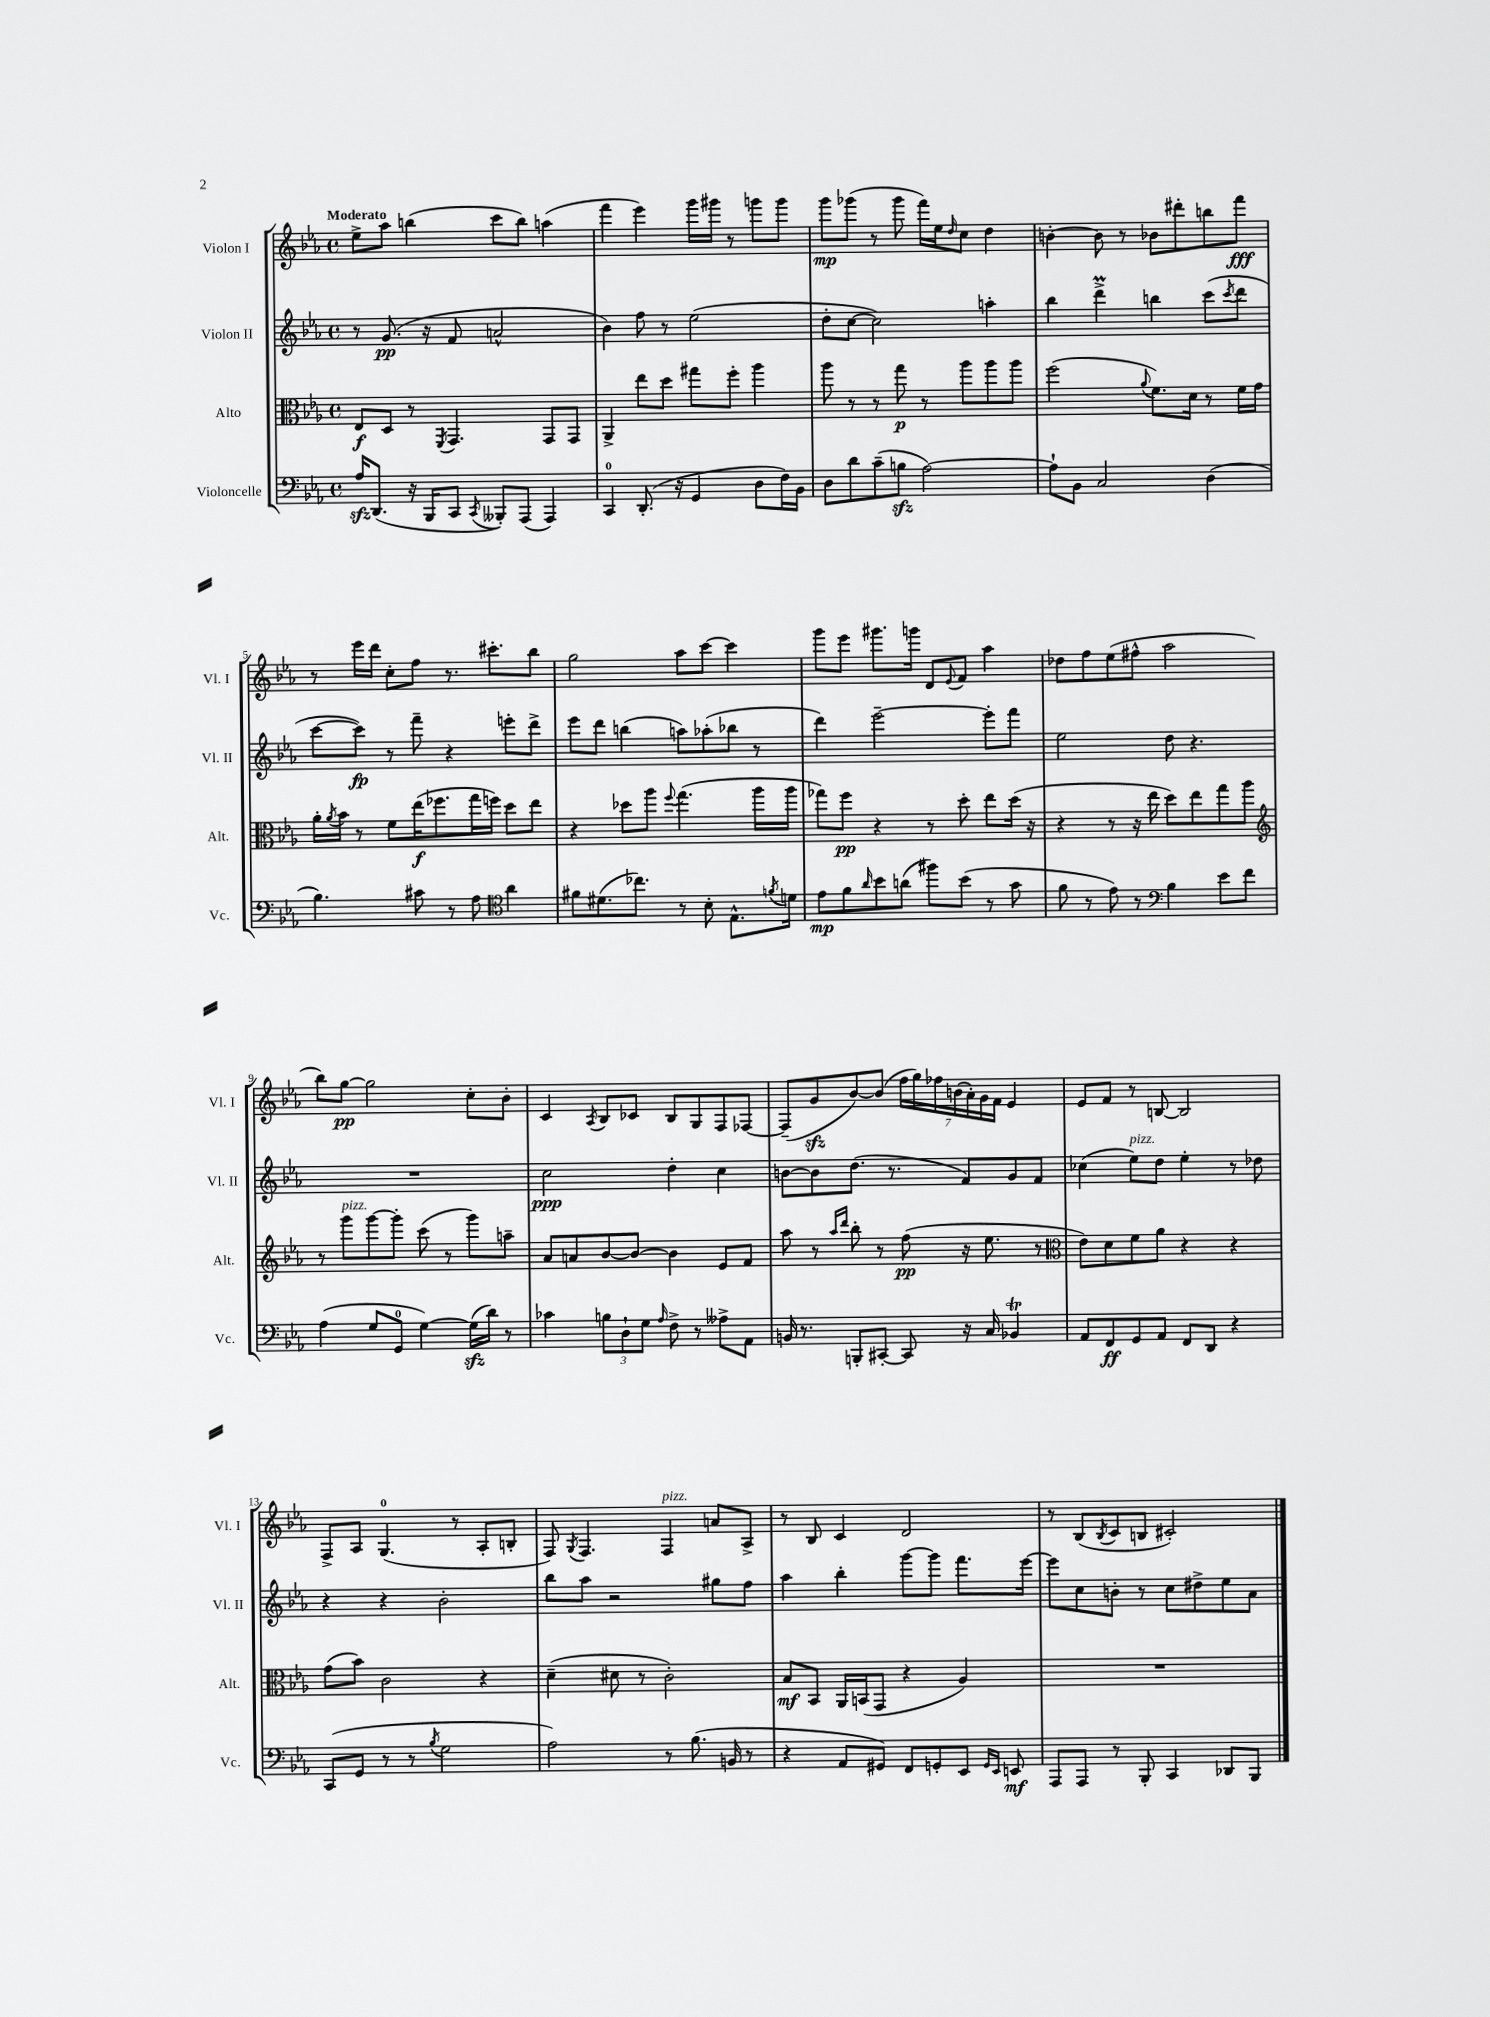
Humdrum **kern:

**kern	**dynam	**kern	**dynam	**kern	**dynam	**kern	**dynam
*part4	*part4	*part3	*part3	*part2	*part2	*part1	*part1
*staff4	*staff4	*staff3	*staff3	*staff2	*staff2	*staff1	*staff1
*I"Violoncelle	*	*I"Alto	*	*I"Violon II	*	*I"Violon I	*
*I'Vc.	*	*I'Alt.	*	*I'Vl. II	*	*I'Vl. I	*
*clefF4	*	*clefC3	*	*clefG2	*	*clefG2	*
*k[b-e-a-]	*	*k[b-e-a-]	*	*k[b-e-a-]	*	*k[b-e-a-]	*
*M4/4	*	*M4/4	*	*M4/4	*	*M4/4	*
*met(c)	*	*met(c)	*	*met(c)	*	*met(c)	*
=1	=1	=1	=1	=1	=1	=1	=1
!	!	!	!	!	!	!LO:TX:a:B:t=Moderato	!
16A-zz/KL	.	8E-/L	f	8r	.	8ee-^\L	.
(8.DD/J	.	.	.	.	.	.	.
.	.	8D/J	.	(8.g/	pp	8aa-\J	.
16r	.	8r	.	.	.	(4bbn\	.
16BBB-/KL	.	.	.	16r	.	.	.
.	.	8qFF/	.	.	.	.	.
8CC/J	.	4.GG/	.	8f/	.	.	.
8qCC/	.	.	.	.	.	.	.
8BBB--X'/L)	.	.	.	2an^^/	.	8ccc\L	.
(8AAA-/J	.	.	.	.	.	8bb\J)	.
4AAA-/)	.	8GG/L	.	.	.	(4aan\	.
.	.	8GG/J	.	.	.	.	.
=2	=2	=2	=2	=2	=2	=2	=2
4CC/	.	4AA-^/	.	4b-\)	.	4fff\	.
(8.DD'/	.	8ee-\L	.	8ff\	.	4eee-\)	.
.	.	8dd\J	.	8r	.	.	.
16r	.	.	.	.	.	.	.
4GG/	.	8gg#X\L	.	(2ee-\	.	16ggg\LL	.
.	.	.	.	.	.	16ggg#X\JJ	.
.	.	8ff'\J	.	.	.	8r	.
8D\L	.	4aa-\	.	.	.	8gggn\L	.
16F\L)	.	.	.	.	.	8ggg\J	.
16BB-\JJ	.	.	.	.	.	.	.
=3	=3	=3	=3	=3	=3	=3	=3
8D\L	.	8aa-\	.	8dd'\L	.	8ggg\L	mp
8d\	.	8r	.	[8cc\J	.	(8ggg-X\J	.
(8c~\	.	8r	.	2cc\])	.	8r	.
8Bnzz\J	.	8gg\	p	.	.	8ggg-\	.
[2A-\)	.	8r	.	.	.	16fff\LL)	.
.	.	.	.	.	.	16ee-\J	.
.	.	.	.	.	.	16qqdd/	.
.	.	8aa-\L	.	.	.	8cc\J	.
.	.	8aa-\	.	4aan'\	.	4dd\	.
.	.	8aa-\J	.	.	.	.	.
=4	=4	=4	=4	=4	=4	=4	=4
8A-`\L]	.	(2ff\	.	4bb-\	.	[4bn'\	.
8BB-\J	.	.	.	.	.	.	.
2C/	.	.	.	4dddm^\	.	8b\]	.
.	.	.	.	.	.	8r	.
.	.	8qqa-/	.	.	.	.	.
.	.	8.f\L)	.	4bbn\	.	8b-X\L	.
.	.	.	.	.	.	8ddd#X'\	.
.	.	16d\Jk	.	.	.	.	.
(4D\	.	8r	.	(8ccc\L	.	8bbn\	.
.	.	.	.	8qccc/	.	.	.
.	.	16f\LL	.	8ddd\J	.	8fff\J	fff
.	.	16g\JJ	.	.	.	.	.
!!LO:LB:g=z
=5	=5	=5	=5	=5	=5	=5	=5
4.B-\)	.	16a-'\LL	.	[8ccc\L	.	8r	.
.	.	8qa-/	.	.	.	.	.
.	.	16b-\JJ	.	.	.	.	.
.	.	8r	.	8ccc\J])	fp	16eee-\LL	.
.	.	.	.	.	.	16ddd\JJ	.
.	.	8f\L	.	8r	.	8cc'\L	.
8c#X\	.	(16ee-\K	f	8fff~\	.	8ff\J	.
.	.	8.ff-X\	.	.	.	.	.
8r	.	.	.	4r	.	8.r	.
8A-\	.	16gg\L	.	.	.	.	.
.	.	16ffn\JJ)	.	.	.	8.ccc#X'\L	.
*clefC4	*	*	*	*	*	*	*
4a-\	.	8dd\L	.	8eeen'\L	.	.	.
.	.	8ee-\J	.	8ddd^\J	.	8bb-\J	.
=6	=6	=6	=6	=6	=6	=6	=6
8f#X\L	.	4r	.	8eee-\L	.	2gg\	.
(8.d#X\	.	.	.	8ddd\J	.	.	.
.	.	8dd-X\L	.	(4bbn\	.	.	.
8.cc-X\J)	.	.	.	.	.	.	.
.	.	8aa-\J	.	.	.	.	.
.	.	8qqff/	.	.	.	.	.
8r	.	(4.gg\	.	8aan\L)	.	8aa-\L	.
8B-'\	.	.	.	(8aa-X'\	.	[8ccc\J	.
8.E-^^\L	.	.	.	8bb-X\J	.	4ccc\]	.
.	.	16aa-\LL	.	8r	.	.	.
8qfn/	.	.	.	.	.	.	.
16dn\Jk	.	16aa-\JJ	.	.	.	.	.
=7	=7	=7	=7	=7	=7	=7	=7
8e-\L	mp	8gg-X\L)	.	4ddd\)	.	8ggg\L	.
8f\	.	8ff\J	pp	.	.	8eee-\J	.
16qqa-/	.	.	.	.	.	.	.
8b-\	.	4r	.	[2eee-~\	.	8.ggg#X\L	.
(8an\J	.	.	.	.	.	.	.
.	.	.	.	.	.	16gggn\Jk	.
8ff#X\L)	.	8r	.	.	.	8d/L	.
.	.	.	.	.	.	8qqe-/	.
(8b-\J	.	8dd'\	.	.	.	8f/J	.
8r	.	8ee-\L	.	8eee-'\L]	.	4aa-\	.
8g\	.	(16dd\Jk	.	8fff\J	.	.	.
.	.	16r	.	.	.	.	.
=8	=8	=8	=8	=8	=8	=8	=8
8f\	.	4r	.	2ee-\	.	8dd-X\L	.
8r	.	.	.	.	.	8ff\	.
8e-\)	.	8r	.	.	.	(8ee-\	.
8r	.	16r	.	.	.	8ff#X^^\J	.
.	.	16ee-\	.	.	.	.	.
*clefF4	*	*	*	*	*	*	*
4B-\	.	8dd\L)	.	8dd\	.	2aa-\	.
.	.	8ee-\	.	4.r	.	.	.
8e-\L	.	8gg\	.	.	.	.	.
8f\J	.	8aa-\J	.	.	.	.	.
!!LO:LB:g=z
=9	=9	=9	=9	=9	=9	=9	=9
*	*	*clefG2	*	*	*	*	*
(4A-\	.	8r	.	1r	.	8bb-\L)	.
!	!	!LO:TX:a:i:t=pizz.	!	!	!	!	!
.	.	8ggg\L	.	.	.	[8gg\J	pp
8G/L	.	[8ggg\	.	.	.	2gg\]	.
8GG/J	.	8ggg'\J]	.	.	.	.	.
[4G\)	.	(8ccc\	.	.	.	.	.
.	.	8r	.	.	.	.	.
(16Gzz\LL]	.	8ggg\L)	.	.	.	8cc'\L	.
16d\JJ)	.	.	.	.	.	.	.
8r	.	8aan~\J	.	.	.	8b-'\J	.
=10	=10	=10	=10	=10	=10	=10	=10
4c-X\	.	8a-/L	.	2cc\	ppp	4c/	.
.	.	8an/	.	.	.	.	.
.	.	.	.	.	.	8qA-/	.
12Bn\L	.	[8b-/	.	.	.	8B-/L	.
12D`\	.	.	.	.	.	.	.
.	.	8b-/J_	.	.	.	8c-X/J	.
12G\J	.	.	.	.	.	.	.
16qqA-/	.	.	.	.	.	.	.
8F^\	.	4b-\]	.	4dd'\	.	8B-/L	.
8r	.	.	.	.	.	8G/	.
8A--X^\L	.	8e-/L	.	4cc\	.	8F/	.
8AA-\J	.	8f/J	.	.	.	[8F-X/J	.
=11	=11	=11	=11	=11	=11	=11	=11
16BBn/	.	8aa-\	.	[8bn\L	.	(8F-~/L]	.
8.r	.	.	.	.	.	.	.
.	.	8r	.	8b\]	.	8gzz/	.
.	.	16qqaa-/LL	.	.	.	.	.
.	.	16qqddd/JJ	.	.	.	.	.
8BBBn'/L	.	8bb-'\	.	(8.dd\J	.	[8b-/)	.
[8CC#X'/J	.	8r	.	.	.	(8b-/J]	.
.	.	.	.	8.r	.	.	.
8CC#/]	.	(8ff\	pp	.	.	28ff\LL	.
.	.	.	.	.	.	28gg\)	.
.	.	.	.	.	.	28ff-X\	.
.	.	.	.	.	.	(28bn\	.
16r	.	16r	.	8f/L)	.	.	.
.	.	.	.	.	.	28a-'\)	.
.	.	.	.	.	.	28g\	.
16C/	.	8.ee-\	.	.	.	.	.
.	.	.	.	.	.	28f\JJ	.
4BB-XT/	.	.	.	8g/	.	4e-/	.
.	.	8r	.	8f/J	.	.	.
=12	=12	=12	=12	=12	=12	=12	=12
*	*	*clefC3	*	*	*	*	*
8AA-/L	.	8e-\L)	.	(4cc-X\	.	8e-/L	.
8FF/	ff	8d\	.	.	.	8f/J	.
!	!	!	!	!LO:TX:a:i:t=pizz.	!	!	!
8GG/	.	8f\	.	8ee-\L)	.	8r	.
8AA-/J	.	8a-\J	.	8dd\J	.	[8Bn/	.
8FF/L	.	4r	.	4ee-'\	.	2B/]	.
8DD/J	.	.	.	.	.	.	.
4r	.	4r	.	8r	.	.	.
.	.	.	.	8dd-X\	.	.	.
!!LO:LB:g=z
=13	=13	=13	=13	=13	=13	=13	=13
(8CC/L	.	(8g\L	.	4r	.	8F^/L	.
8GG/J	.	8b-\J)	.	.	.	8A-/J	.
8r	.	2c\	.	4r	.	(4.G/	.
8r	.	.	.	.	.	.	.
8qB-/	.	.	.	.	.	.	.
2G\	.	.	.	2b-'\	.	.	.
.	.	.	.	.	.	8r	.
.	.	4r	.	.	.	8A-'/L	.
.	.	.	.	.	.	8Bn'/J	.
=14	=14	=14	=14	=14	=14	=14	=14
2A-\)	.	(4d~\	.	8bb-\L	.	8F/)	.
.	.	.	.	.	.	8qG/	.
.	.	.	.	8aa-\J	.	4.F/	.
.	.	8d#X\	.	2r	.	.	.
.	.	8r	.	.	.	.	.
!	!	!	!	!	!	!LO:TX:a:i:t=pizz.	!
8r	.	2c'\)	.	.	.	4F/	.
(8.B-\	.	.	.	.	.	.	.
.	.	.	.	8gg#X\L	.	8an/L	.
16BBn/	.	.	.	.	.	.	.
8r	.	.	.	8ff\J	.	8A-^/J	.
=15	=15	=15	=15	=15	=15	=15	=15
4r	.	8B-/L	mf	4aa-\	.	8r	.
.	.	8BB-/J	.	.	.	8B-/	.
8AA-/L	.	16AA-/LL	.	4bb-'\	.	4c/	.
.	.	(16BBn/J	.	.	.	.	.
8GG#X/J)	.	8GG/J	.	.	.	.	.
8FF/L	.	4r	.	[8ggg\L	.	2d/	.
8GGn'/	.	.	.	8ggg\J]	.	.	.
8EE-/J	.	4A-/)	.	8.fff\L	.	.	.
16qqGG/LL	.	.	.	.	.	.	.
16qqEE-/JJ	.	.	.	.	.	.	.
8EEn/	mf	.	.	.	.	.	.
.	.	.	.	[16eee-\Jk	.	.	.
=16	=16	=16	=16	=16	=16	=16	=16
8AAA-/L	.	1r	.	8eee-\L]	.	8r	.
8AAA-/J	.	.	.	8cc\	.	(8B-/L	.
.	.	.	.	.	.	8qB-/	.
8r	.	.	.	8bn'\J	.	8c/	.
8BBB-'/	.	.	.	8r	.	8Bn/J	.
4CC/	.	.	.	8cc\L	.	2c#X'/)	.
.	.	.	.	8dd#X^\	.	.	.
8DD-X/L	.	.	.	8ee-\	.	.	.
8BBB-/J	.	.	.	8a-\J	.	.	.
==	==	==	==	==	==	==	==
*-	*-	*-	*-	*-	*-	*-	*-
